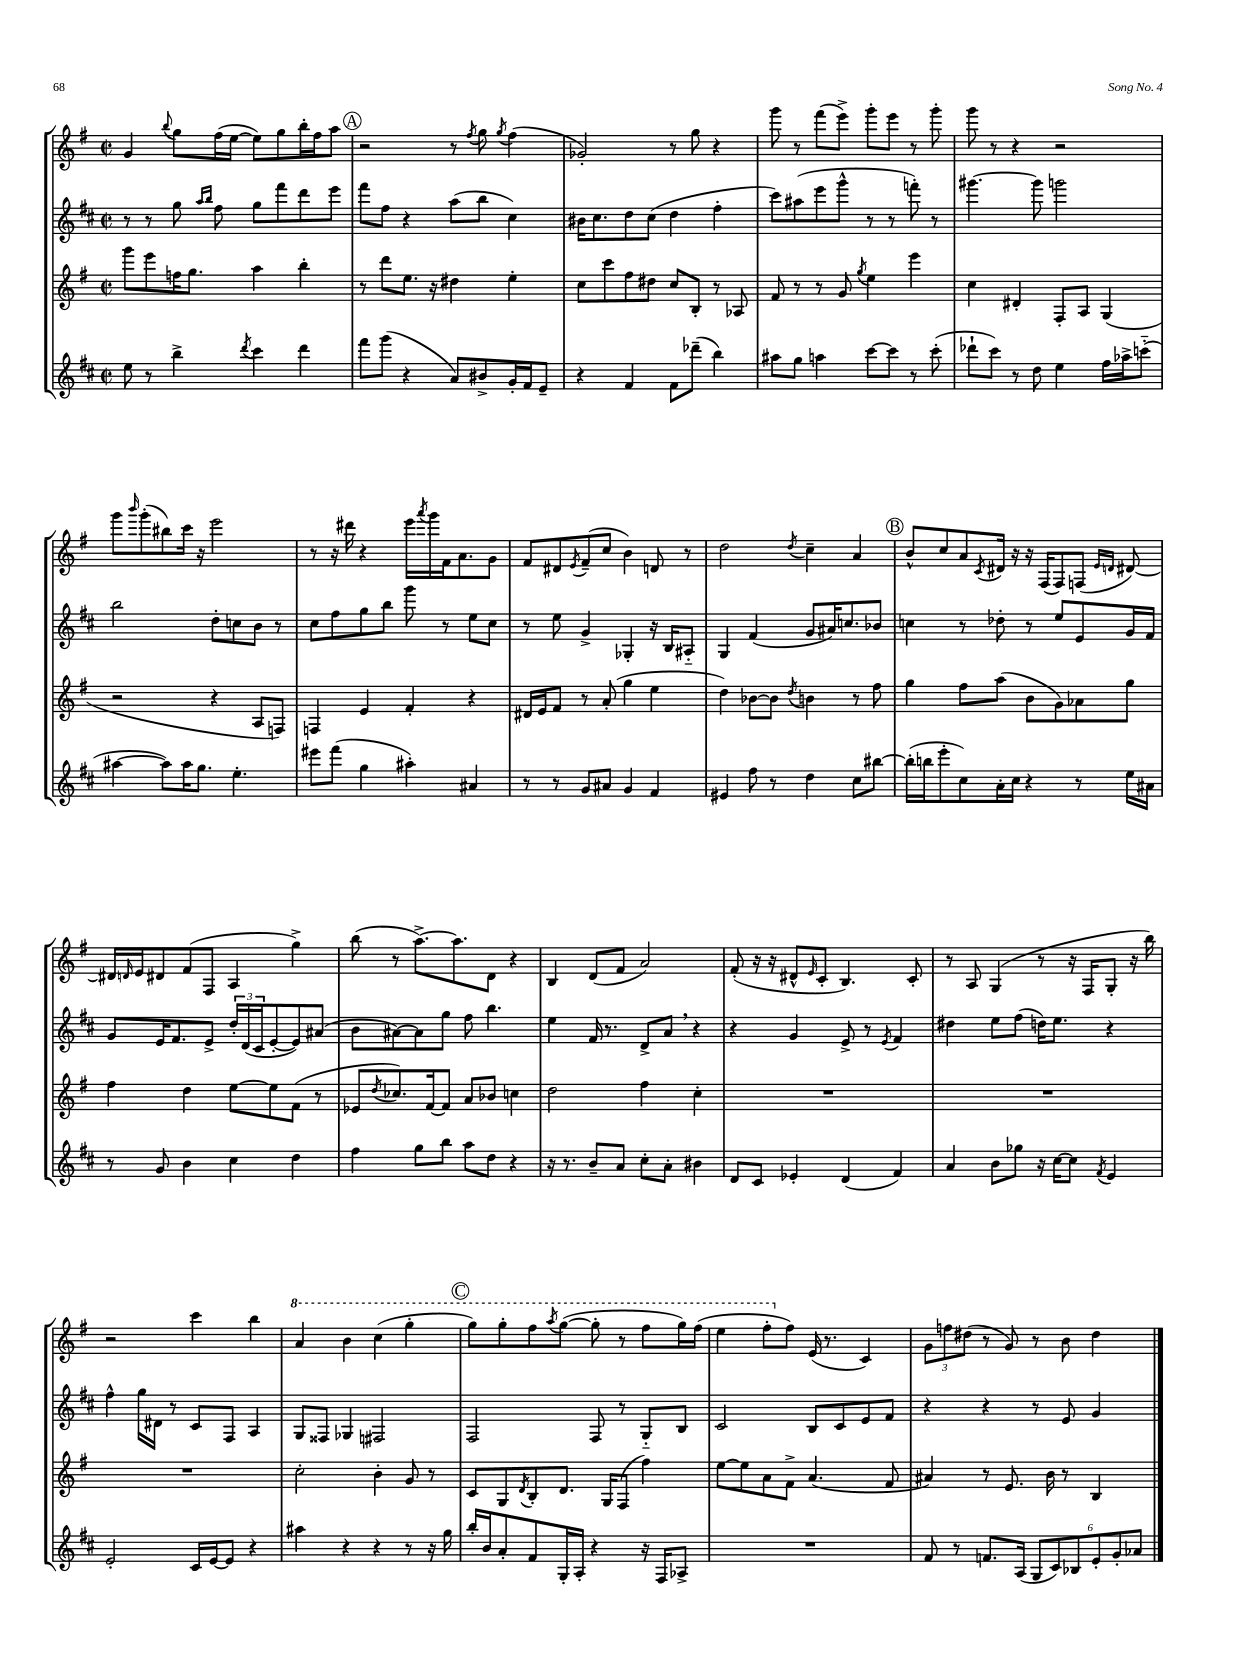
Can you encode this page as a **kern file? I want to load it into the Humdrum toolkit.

**kern	**kern	**kern	**kern
*staff4	*staff3	*staff2	*staff1
*clefG2	*clefG2	*clefG2	*clefG2
*k[f#c#]	*k[f#]	*k[f#c#]	*k[f#]
*M2/2	*M2/2	*M2/2	*M2/2
*met(c|)	*met(c|)	*met(c|)	*met(c|)
8ee\	8ggg\L	8r	4g/
8r	8eee\	8r	.
.	.	.	8qqbb/
4bb^\	16ff\K	8gg\	8gg\L
.	8.gg\J	.	.
.	.	16qqaa/LL	.
.	.	16qqbb/JJ	.
.	.	8ff#\	(16ff#\L
.	.	.	[16ee\JJ
8qddd/	.	.	.
4ccc#\	4aa\	8gg\L	8ee\]L)
.	.	8fff#\	8gg\
4ddd\	4bb'\	8ddd\	16bb'\L
.	.	.	16ff#\J
.	.	8eee\J	8aa\J
=	=	=	=
8fff#\L	8r	8fff#\L	2r
(8ggg\J	8ddd\L	8ff#\J	.
4r	8.ee\J	4r	.
.	16r	.	.
8a/L)	4dd#\	(8aa\L	8r
.	.	.	8qff#/
8b#^/	.	8bb\J	8gg\
.	.	.	8qgg/
16g'/L	4ee'\	4cc#\)	(4ff#\
16f#/J	.	.	.
8e~/J	.	.	.
=	=	=	=
4r	8cc\L	16b#\LK	2g-'/)
.	.	8.cc#\	.
.	8ccc\	.	.
4f#/	8ff#\	8dd\	.
.	8dd#\J	(8cc#\J	.
8f#\L	8cc/L	4dd\	8r
(8ddd-~\J	8B'/J	.	8gg\
4bb\)	8r	4ff#'\	4r
.	8A-/	.	.
=	=	=	=
8aa#\L	8f#/	8ccc#\L)	8ggg\
8gg\J	8r	(8aa#\	8r
4aa\	8r	8eee\	(8fff#\L
.	8g/	8ggg^^\J	8eee^\J)
.	8qgg/	.	.
[8ccc#\L	4ee\	8r	8ggg'\L
8ccc#\]J	.	8r	8eee\J
8r	4eee\	8fff'\)	8r
(8ccc#'\	.	8r	8ggg'\
=	=	=	=
8ddd-`\L	4cc\	[4.ggg#\	8ggg\
8ccc#\J)	.	.	8r
8r	4d#'/	.	4r
8dd\	.	8ggg#\]	.
4ee\	8F#'/L	2ggg\	2r
.	8A/J	.	.
16ff#\LL	(4G/	.	.
16aa-^\J	.	.	.
(8ccc'~\J	.	.	.
=	=	=	=
[4aa#\	2r	2bb\	8ggg\L
.	.	.	16qqbbb/
.	.	.	(8ggg'\
8aa#\]L)	.	.	8bb#\)
16aa#\K	.	.	16ccc\Jk
8.gg\J	.	.	16r
.	4r	8dd'\L	2eee\
4.ee'\	.	8cc\	.
.	8A/L	8b\J	.
.	8F/J)	8r	.
=	=	=	=
8eee#\L	4F/	8cc#\L	8r
(8fff#\J	.	8ff#\	16r
.	.	.	16ddd#\
4gg\	4e/	8gg\	4r
.	.	8bb\J	.
4aa#'\)	4f#'/	8ggg\	16eee\LL
.	.	.	8qaaa/
.	.	.	16ggg\
.	.	8r	16f#\J
.	.	.	8.a\
4a#/	4r	8ee\L	.
.	.	8cc#\J	8g\J
=	=	=	=
8r	16d#/LL	8r	8f#/L
.	16e/J	.	.
8r	8f#/J	8ee\	8d#/
.	.	.	8qe/
8g/L	8r	4g^/	(8f#~/
8a#/J	(8a'/	.	8cc/J
4g/	4gg\	4G-'/	4b\)
4f#/	4ee\	16r	8d/
.	.	16B/LK	.
.	.	8A#'~/J	8r
=	=	=	=
4e#/	4dd\)	4G/	2dd\
8ff#\	[8b-\L	(4f#/	.
8r	8b-\]J	.	.
.	8qdd/	.	8qdd/
4dd\	4b\	8g/L	4cc~\
.	.	16a#/K)	.
.	.	8.cc/	.
8cc#\L	8r	.	4a/
[8bb#\J	8ff#\	8b-/J	.
=	=	=	=
(16bb#'\]LL	4gg\	4cc\	8b^^/L
16bb\J	.	.	.
8eee'\	.	.	8cc/
8cc#\)	8ff#\L	8r	8a/
.	.	.	8qc/
16a'\L	(8aa\J	8dd-'\	16d#/Jk
16cc#\JJ	.	.	16r
4r	8b\L	8r	16r
.	.	.	(16F#/LK
.	8g\)	8ee/L	8F#/)
8r	8a-\	8e/	(8F/J
.	.	.	16qqe/LL
.	.	.	16qqd/JJ
16ee\LL	8gg\J	16g/L	[8d#/)
16a#\JJ	.	16f#/JJ	.
=	=	=	=
8r	4ff#\	8g/L	16d#/]LL
.	.	.	16qqd/
.	.	.	16e/J
8g/	.	16e/K	8d#/
.	.	8.f#/	.
4b\	4dd\	.	(8f#/
.	.	8e^/J	8F#/J
4cc#\	[8ee\L	24dd'/LL	4A/
.	.	(24d/	.
.	.	24c#/J	.
.	8ee\]	[8e'/	.
4dd\	(8f#\J	8e/])	4gg^\)
.	8r	(8a#/J	.
=	=	=	=
4ff#\	8e-/L	8b\L	(8bb\
.	8qdd/	.	.
.	8.cc-/)	[8a#\)	8r
8gg\L	.	8a#\]	[8.aa^\L)
.	[16f#/k	.	.
8bb\J	8f#/]J	8gg\J	.
.	.	.	8.aa\]
8aa\L	8a/L	8ff#\	.
8dd\J	8b-/J	4.bb\	8d\J
4r	4cc\	.	4r
=	=	=	=
16r	2dd\	4ee\	4B/
8.r	.	.	.
8b~/L	.	16f#/	(8d/L
.	.	8.r	.
8a/J	.	.	8f#/J
8cc#'\L	4ff#\	8d^/L	2a/)
8a'\J	.	8a/J	.
4b#\	4cc'\	4r	.
=	=	=	=
8d/L	1r	4r	(8f#'/
8c#/J	.	.	16r
.	.	.	16r
4e-'/	.	4g/	8d#^^/L
.	.	.	16qqe/
.	.	.	8c'/J
(4d/	.	8e^/	4.B/)
.	.	8r	.
.	.	8qe/	.
4f#/)	.	4f#/	.
.	.	.	8c'/
=	=	=	=
4a/	1r	4dd#\	8r
.	.	.	8A/
8b\L	.	8ee\L	(4G/
8gg-\J	.	(8ff#\J	.
16r	.	16dd\LK)	8r
[16cc#\LK	.	8.ee\J	.
8cc#\]J	.	.	16r
.	.	.	16F#/LK
8qf#/	.	.	.
4e/	.	4r	8G'/J
.	.	.	16r
.	.	.	16bb\)
=	=	=	=
2e'/	1r	4ff#^^\	2r
.	.	16gg\LL	.
.	.	16d#\JJ	.
.	.	8r	.
16c#/LL	.	8c#/L	4ccc\
[16e/J	.	.	.
8e/]J	.	8F#/J	.
4r	.	4A/	4bb\
=	=	=	=
4aa#\	2cc'\	8G/L	4aa/
.	.	8F##/J	.
4r	.	4G-/	4bb\
4r	4b'\	2F#/	(4ccc\
8r	8g/	.	4ggg'\
16r	8r	.	.
16gg\	.	.	.
=	=	=	=
16bb'/LL	8c/L	2F#/	8ggg\L)
16b/J	.	.	.
8a'/	8G/	.	8ggg'\
.	8qd/	.	.
8f#/	8B'/	.	8fff#\
.	.	.	8qaaa/
16G'/L	8.d/J	.	([8ggg\J
16A'/JJ	.	.	.
4r	.	8F#/	8ggg'\]
.	16G/LK	.	.
.	(8F#/J	8r	8r
16r	4ff#\)	8G'~/L	8fff#\L
16F#/LK	.	.	.
8A-^/J	.	8B/J	16ggg\L)
.	.	.	(16fff#\JJ
=	=	=	=
1r	[8ee\L	2c#/	4eee\
.	8ee\]	.	.
.	8a\	.	8fff#'\L
.	8f#^\J	.	8ff#\J)
.	(4.a/	8B/L	(16e/
.	.	.	8.r
.	.	8c#/	.
.	.	8e/	4c/)
.	8f#/	8f#/J	.
=	=	=	=
8f#/	4a#/)	4r	12g\L
.	.	.	12ff\
8r	.	.	.
.	.	.	(12dd#\J
8.f/L	8r	4r	8r
.	8.e/	.	8g/)
(16A/Jk	.	.	.
12G/L	.	8r	8r
.	16b\	.	.
12c#/)	.	.	.
.	8r	8e/	8b\
12B-/	.	.	.
12e'/	4B/	4g/	4dd#\
12g'/	.	.	.
12a-/J	.	.	.
==	==	==	==
*-	*-	*-	*-
